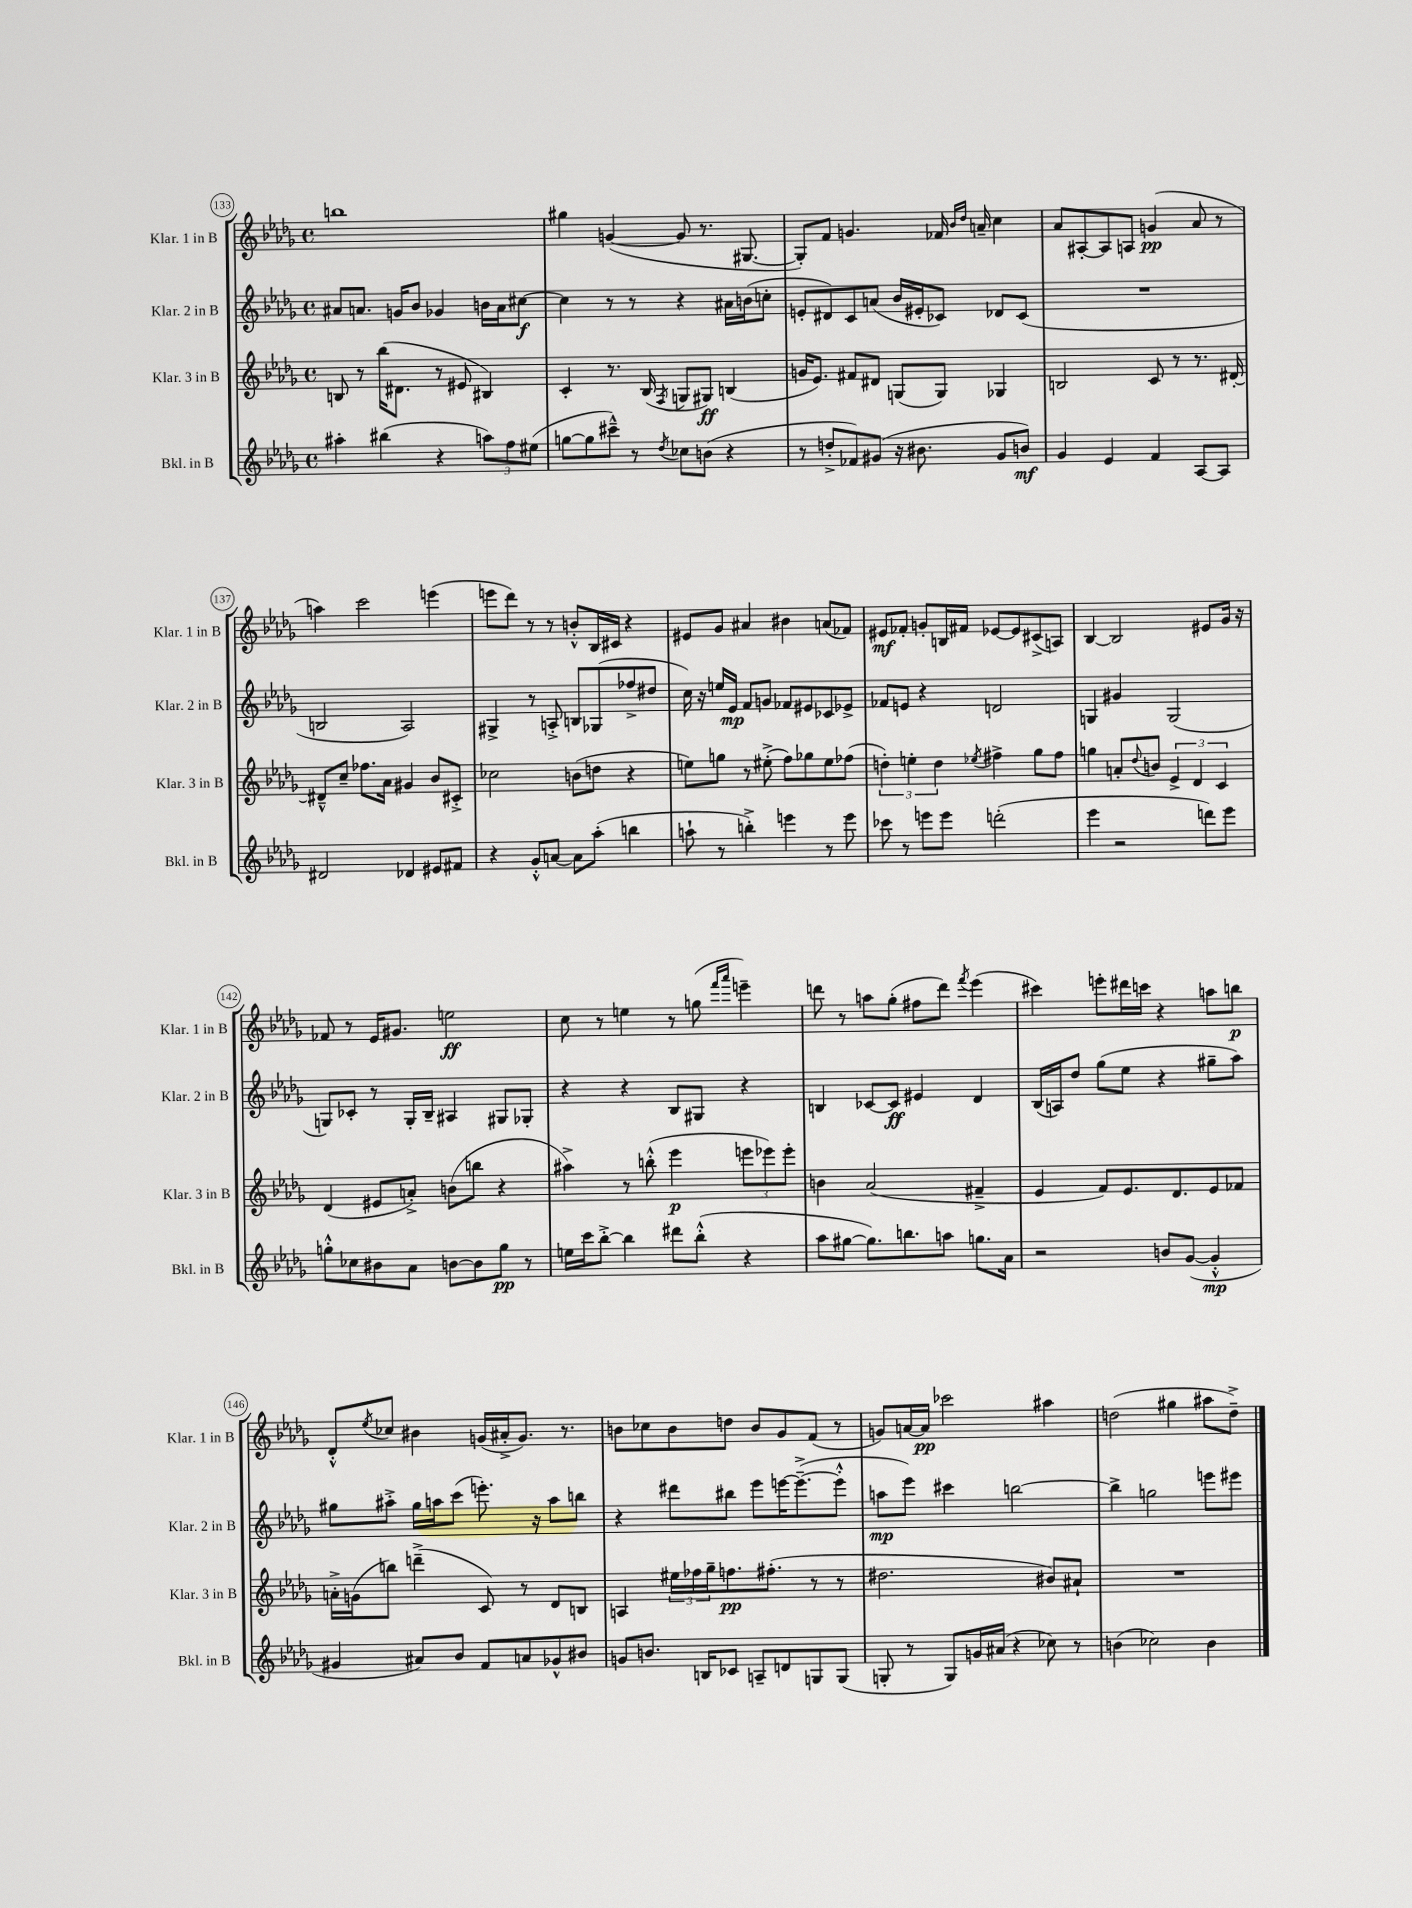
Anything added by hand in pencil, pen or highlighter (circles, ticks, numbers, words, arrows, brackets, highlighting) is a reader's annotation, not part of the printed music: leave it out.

**kern	**dynam	**kern	**dynam	**kern	**dynam	**kern	**dynam
*part4	*part4	*part3	*part3	*part2	*part2	*part1	*part1
*staff4	*staff4	*staff3	*staff3	*staff2	*staff2	*staff1	*staff1
*I"Bkl. in B	*	*I"Klar. 3 in B	*	*I"Klar. 2 in B	*	*I"Klar. 1 in B	*
*I'Bkl. in B	*	*I'Klar. 3 in B	*	*I'Klar. 2 in B	*	*I'Klar. 1 in B	*
*clefG2	*	*clefG2	*	*clefG2	*	*clefG2	*
*k[b-e-a-d-g-]	*	*k[b-e-a-d-g-]	*	*k[b-e-a-d-g-]	*	*k[b-e-a-d-g-]	*
*M4/4	*	*M4/4	*	*M4/4	*	*M4/4	*
*met(c)	*	*met(c)	*	*met(c)	*	*met(c)	*
=133	=133	=133	=133	=133	=133	=133	=133
4aa#X'\	.	8Bn/	.	8a#X/L	.	1bbn	.
.	.	8r	.	8.an/J	.	.	.
(4bb#X\	.	(16bb-\KL	.	.	.	.	.
.	.	8.d#X\J	.	16gn/KL	.	.	.
.	.	.	.	8b-/J	.	.	.
4r	.	8r	.	4g-X/	.	.	.
.	.	8e#X/	.	.	.	.	.
12aan\L)	.	4B#X/)	.	16bn\LL	.	.	.
.	.	.	.	16a\J	.	.	.
12ff\	.	.	.	.	.	.	.
.	.	.	.	[8cc#X\J	f	.	.
(12ee#X\J	.	.	.	.	.	.	.
=134	=134	=134	=134	=134	=134	=134	=134
[8ggn\L	.	4c'/	.	4cc#\]	.	4gg#X\	.
8gg\]	.	.	.	.	.	.	.
8ccc#X~^^\J)	.	8.r	.	8r	.	([4gn/	.
8r	.	.	.	8r	.	.	.
.	.	(16B-/	.	.	.	.	.
8qdd-/	.	8qF/	.	.	.	.	.
8cc-X\L	.	8Gn/L	.	4r	.	8g/]	.
(8bn\J	.	8G#X/J)	ff	.	.	8.r	.
4r	.	(4Bn/	.	16a#X\LL	.	.	.
.	.	.	.	(16bn\J	.	[8.G#X/	.
.	.	.	.	8ccn'\J	.	.	.
=135	=135	=135	=135	=135	=135	=135	=135
8r	.	16gn/KL	.	8en'/L	.	8G#'/L])	.
.	.	8.e-/J)	.	.	.	.	.
8ddn'^/L	.	.	.	8d#X/)	.	8f/J	.
8f-X/)	.	8f#X/L	.	8c/	.	4.gn/	.
(8g#X/J	.	8d#X/J	.	(8an/J	.	.	.
16r	.	(8Gn/L	.	16b-/LL	.	.	.
8.b#X\	.	.	.	16e#X'/J	.	.	.
.	.	8G/J)	.	8c-X/J)	.	16f-X/	.
.	.	.	.	.	.	16qqb-/LL	.
.	.	.	.	.	.	16qqdd-/JJ	.
.	.	.	.	.	.	16an~/	.
8g#/L	.	4G-X/	.	8d-X/L	.	4cc\	.
8bn/J)	mf	.	.	(8c-/J	.	.	.
=136	=136	=136	=136	=136	=136	=136	=136
4g-/	.	2Bn/	.	1r	.	8a-/L	.
.	.	.	.	.	.	[8A#X'/	.
4e-/	.	.	.	.	.	8A#/]	.
.	.	.	.	.	.	8An/J	.
4f/	.	8c/	.	.	.	(4gn/	pp
.	.	8r	.	.	.	.	.
[8A-/L	.	8.r	.	.	.	8a-/	.
8A-/J]	.	.	.	.	.	8r	.
.	.	[16d#X'/	.	.	.	.	.
!!LO:LB:g=z
=137	=137	=137	=137	=137	=137	=137	=137
2d#X/	.	8d#X~^^/L]	.	2Bn/	.	4aan\)	.
.	.	8cc~/J	.	.	.	.	.
.	.	8.ff-X\L	.	.	.	2ccc\	.
.	.	16a-\Jk	.	.	.	.	.
4d-X/	.	4g#X/	.	2A-/)	.	.	.
8e#X/L	.	8b-/L	.	.	.	(4eeen\	.
8f#X/J	.	8c#X'^/J	.	.	.	.	.
=138	=138	=138	=138	=138	=138	=138	=138
4r	.	2cc-X\	.	4G#X^/	.	8eeen\L	.
.	.	.	.	.	.	8ddd-\J)	.
8g-'^^/L	.	.	.	8r	.	8r	.
[8an/J	.	.	.	8An'^/	.	8r	.
8a\L]	.	(8bn\L	.	8Bn/L	.	8bn'^^/L	.
(8aa-'\J	.	8ddn\J	.	(8G-X/	.	16B-/L	.
.	.	.	.	.	.	16c#X/JJ	.
4bbn\	.	4r	.	8ff-X^/	.	4r	.
.	.	.	.	8dd#X/J	.	.	.
=139	=139	=139	=139	=139	=139	=139	=139
8aan`\	.	8een\L)	.	16cc\)	.	8e#X/L	.
.	.	.	.	16r	.	.	.
8r	.	8ggn\J	.	16een/LL	.	8g-/J	.
.	.	.	.	16e-/JJ	mp	.	.
4bbn'^\)	.	8r	.	8f/L	.	4a#X/	.
.	.	(8ee#X'^\	.	8gn/J	.	.	.
4eeen\	.	8ff\L)	.	8f-X/L	.	4b#X\	.
.	.	8gg-X\	.	8e#X/	.	.	.
8r	.	8ee#\	.	8c-X/	.	(8an/L	.
8eee\	.	(8ff-X\J	.	8e-X^/J	.	8f-X/J)	.
=140	=140	=140	=140	=140	=140	=140	=140
8ccc-X\	.	6ddn'\)	.	8f-X/L	.	8e#X/L	mf
8r	.	.	.	8en/J	.	8f-X'/J	.
.	.	6een'\	.	.	.	.	.
8eeen\L	.	.	.	4r	.	8gn'/L	.
.	.	6dd\	.	.	.	.	.
8eee\J	.	.	.	.	.	16Bn/L	.
.	.	.	.	.	.	16f#X/JJ	.
.	.	8qee-X/	.	.	.	.	.
(2dddn'\	.	4ff#X^\	.	2dn/	.	[8e-X/L	.
.	.	.	.	.	.	8e-/]	.
.	.	8gg-\L	.	.	.	(8c#X^/	.
.	.	8ff#\J	.	.	.	8An/J)	.
=141	=141	=141	=141	=141	=141	=141	=141
4eee-\	.	4ggn\	.	4Gn/	.	[4B-/	.
2r	.	8an'/L	.	4g#X/	.	2B-/]	.
.	.	8qqdd-/	.	.	.	.	.
.	.	8bn/J	.	.	.	.	.
.	.	6e-^/	.	(2G/	.	.	.
.	.	6d-/	.	.	.	.	.
8dddn\L)	.	.	.	.	.	8e#X/L	.
.	.	6c/	.	.	.	.	.
8eee-\J	.	.	.	.	.	16g-/Jk	.
.	.	.	.	.	.	16r	.
!!LO:LB:g=z
=142	=142	=142	=142	=142	=142	=142	=142
8ggn'^^\L	.	(4d-/	.	8Gn/L)	.	8f-X/	.
8cc-X\	.	.	.	8c-X'/J	.	8r	.
8b#X\	.	8e#X/L	.	8r	.	16e-/KL	.
.	.	.	.	.	.	8.g#X/J	.
8a-\J	.	8an'^/J)	.	16G'/LL	.	.	.
.	.	.	.	16B-~/JJ	.	.	.
[8bn\L	.	(8bn\L	.	4A#X/	.	2een\	ff
8b\]	.	8bbn\J	.	.	.	.	.
8gg\J	pp	4r	.	8G#X/L	.	.	.
8r	.	.	.	8G-X'/J	.	.	.
=143	=143	=143	=143	=143	=143	=143	=143
16een\LL	.	4aa#X^\)	.	4r	.	8cc\	.
16ccc\J	.	.	.	.	.	.	.
[8bb-'^\J	.	.	.	.	.	8r	.
4bb-\]	.	8r	.	4r	.	4een\	.
.	.	(8bbn'^^\	.	.	.	.	.
8ddd#X\L	.	4eee-\	p	8B-/L	.	8r	.
(8bb-'^^\J	.	.	.	8G#X/J	.	(8ggn\	.
.	.	.	.	.	.	16qqfff/LL	.
.	.	.	.	.	.	16qqaaa-/JJ	.
4r	.	12eeen\L	.	4r	.	4eeen~\)	.
.	.	12eee-X\)	.	.	.	.	.
.	.	12eee-'\J	.	.	.	.	.
=144	=144	=144	=144	=144	=144	=144	=144
8aa-\L	.	4bn\	.	4Bn/	.	8dddn\	.
[8gg#X\J	.	.	.	.	.	8r	.
8.gg#\L])	.	(2a-/	.	[8c-X/L	.	8aan\L	.
.	.	.	.	8c-/J]	ff	(8gg-'\J	.
8.bbn\	.	.	.	.	.	.	.
.	.	.	.	4e#X/	.	8ff#X\L	.
8aan\J	.	.	.	.	.	8ddd\J)	.
.	.	.	.	.	.	8qfff/	.
8.ggn\L	.	4f#X~^/	.	4d-/	.	(4eee-\	.
16a-\Jk	.	.	.	.	.	.	.
=145	=145	=145	=145	=145	=145	=145	=145
2r	.	4e-/	.	(16B-/LL	.	4ccc#X\)	.
.	.	.	.	16An/J)	.	.	.
.	.	.	.	8dd-/J	.	.	.
.	.	8f/L)	.	(8gg-\L	.	8eeen'\L	.
.	.	8.e-/	.	8ee-\J	.	16ddd#X\L	.
.	.	.	.	.	.	16cccn\JJ	.
8bn/L	.	.	.	4r	.	4r	.
.	.	8.d-/	.	.	.	.	.
([8g-/J	.	.	.	.	.	.	.
4g-'^^/]	mp	8e-/	.	8gg#X~\L	.	8aan\L	.
.	.	8f-X/J	.	8aa-\J)	.	8bbn\J	p
!!LO:LB:g=z
=146	=146	=146	=146	=146	=146	=146	=146
4g#X/	.	16an'^\LL	.	8gg#X\L	.	8d-'^^/L	.
.	.	(16gn\J	.	.	.	.	.
.	.	.	.	.	.	8qee-/	.
.	.	8bbn\J)	.	8aa#X'^\J	.	8cc-X/J	.
8a#X/L)	.	(4dddn~^\	.	16gg#\LL	.	4b#X\	.
.	.	.	.	16aan\J	.	.	.
8b-/J	.	.	.	(8ccc\J	.	.	.
8f/L	.	8c/)	.	8.eeen'\)	.	(16gn/LL	.
.	.	.	.	.	.	16a#X'^/J	.
8an/	.	8r	.	.	.	8.g/J)	.
.	.	.	.	16r	.	.	.
8g-X^^/	.	8d-/L	.	8aa\L	.	.	.
.	.	.	.	.	.	8.r	.
8b#X/J	.	8Bn/J	.	8bbn\J	.	.	.
=147	=147	=147	=147	=147	=147	=147	=147
8gn/L	.	4An/	.	4r	.	8bn\L	.
8.bn/J	.	.	.	.	.	8cc-X\	.
.	.	24ee#X\LL	.	8ddd#X\L	.	8b\	.
.	.	24ff-X\	.	.	.	.	.
16Bn/KL	.	.	.	.	.	.	.
.	.	24gg-~\J	.	.	.	.	.
8c-X/J	.	8.ffn\	pp	8bb#X\J	.	8ddn\J	.
8An~/L	.	.	.	8eee-\L	.	8b/L	.
.	.	(8.ff#X'\J	.	.	.	.	.
8dn/	.	.	.	[16eeen\K	.	8g-/	.
.	.	.	.	(8.eee~^\_	.	.	.
8Gn/	.	8r	.	.	.	(8f/J	.
(8G/J	.	8r	.	8eee'^^\J]	.	8r	.
=148	=148	=148	=148	=148	=148	=148	=148
8Gn'/	.	2.dd#X\	.	8aan\L	mp	8gn/L)	.
8r	.	.	.	8eee-\J)	.	[16an/L	.
.	.	.	.	.	.	16a/JJ]	pp
8G/L)	.	.	.	4ccc#X\	.	2ccc-X\	.
16gn/L	.	.	.	.	.	.	.
(16a#X/JJ	.	.	.	.	.	.	.
4r	.	.	.	[2bbn\	.	.	.
8cc-X\)	.	8b#X/L)	.	.	.	4aa#X\	.
8r	.	8a#X`/J	.	.	.	.	.
=149	=149	=149	=149	=149	=149	=149	=149
(4bn\	.	1r	.	4bb^\]	.	(2ddn\	.
2cc-X\)	.	.	.	2ggn\	.	.	.
.	.	.	.	.	.	4gg#X\	.
4b\	.	.	.	8eeen\L	.	8aa#X\L	.
.	.	.	.	8eee#X\J	.	8dd~^\J)	.
==	==	==	==	==	==	==	==
*-	*-	*-	*-	*-	*-	*-	*-
